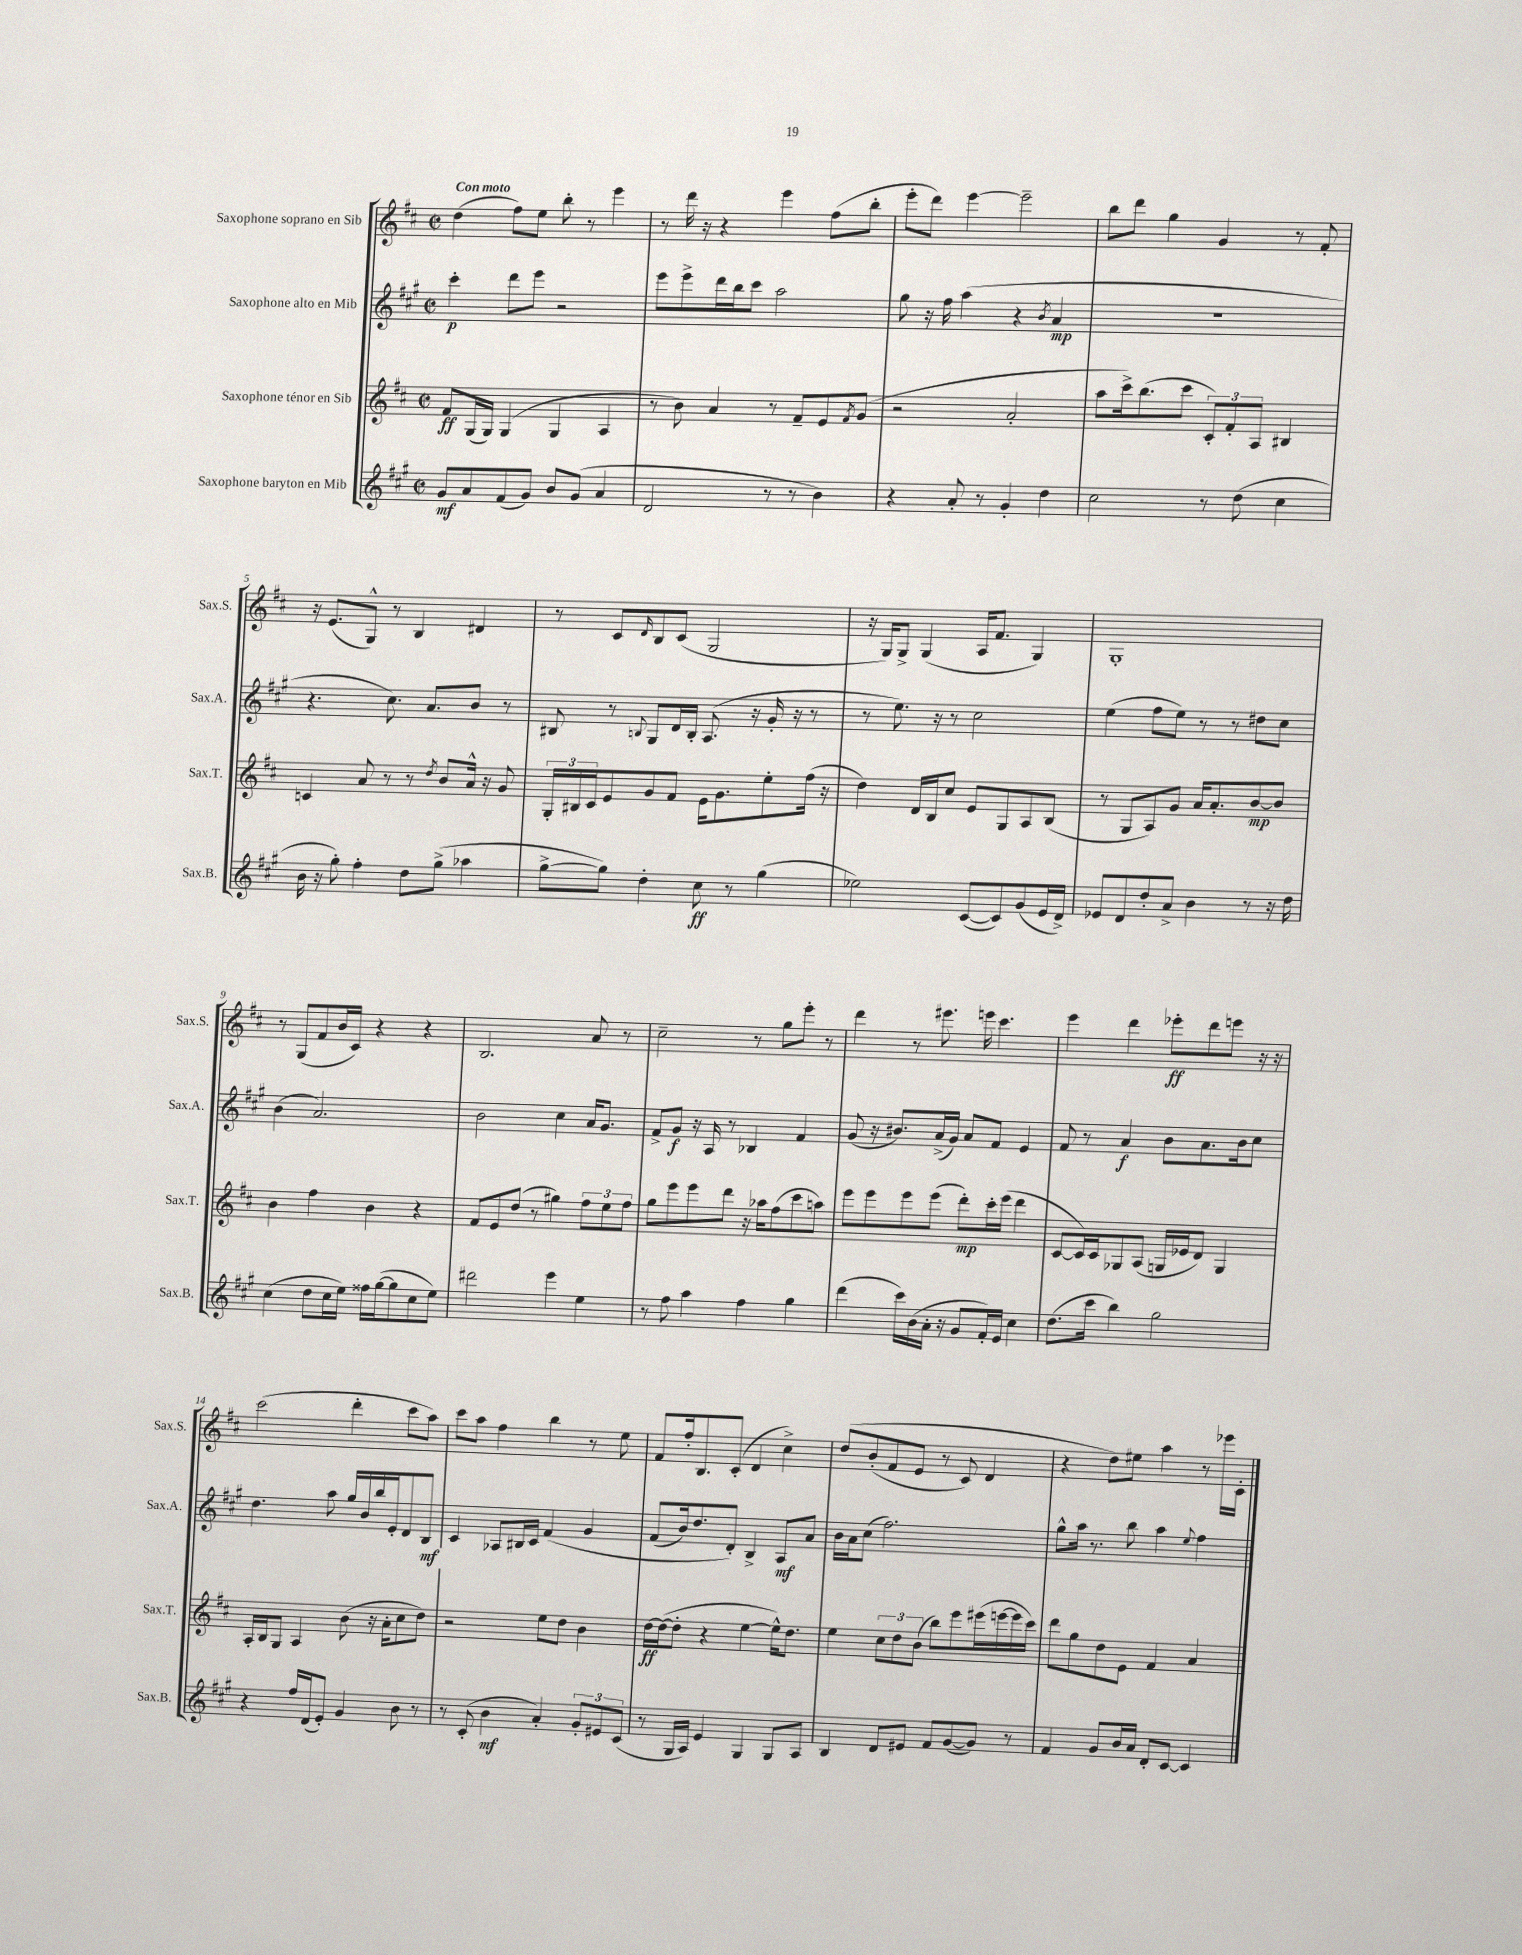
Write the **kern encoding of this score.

**kern	**kern	**kern	**kern
*staff4	*staff3	*staff2	*staff1
*clefG2	*clefG2	*clefG2	*clefG2
*k[f#c#g#]	*k[f#c#]	*k[f#c#g#]	*k[f#c#]
*M2/2	*M2/2	*M2/2	*M2/2
*met(c|)	*met(c|)	*met(c|)	*met(c|)
8g#/L	8f#/L	4ccc#'\	(4dd\
8a/	(16G/L	.	.
.	16G/JJ)	.	.
(8f#/	(4G/	8ddd\L	8ff#\L)
8g#/J)	.	8eee\J	8ee\J
8b/L	4G/	2r	8bb'\
(8g#/J	.	.	8r
4a/	4A/	.	4eee\
=	=	=	=
2d/	8r	8eee\L	8r
.	8b\)	8eee^\	16ddd\
.	.	.	16r
.	4a/	16ddd\L	4r
.	.	16bb\J	.
.	.	8ccc#\J	.
8r	8r	2aa\	4eee\
8r	8f#~/L	.	.
4b\)	8e/	.	(8ff#\L
.	8qf#/	.	.
.	(8g/J	.	8bb'\J
=	=	=	=
4r	2r	8gg#\	8eee'\L
.	.	16r	8ddd\J)
.	.	16ff#\	.
8a'/	.	(4aa\	[4eee\
8r	.	.	.
4g#'/	2a'/	4r	2eee~\]
.	.	8qb/	.
4dd\	.	4a/	.
=	=	=	=
2cc#\	8aa\L	1r	8bb\L
.	16ccc#^\k)	.	8ddd\J
.	(8.bb\	.	.
.	.	.	4gg\
.	8ccc#\J	.	.
8r	12c#'/L)	.	4g/
.	12f#'/	.	.
(8dd\	.	.	.
.	12A/J	.	.
4cc#\	4B#/	.	8r
.	.	.	8f#'/
=	=	=	=
16b\	4c/	4.r	16r
16r	.	.	(8.e/L
8gg#'\)	.	.	.
4ff#'\	8a/	.	8G^^/J)
.	8r	8.cc#\)	8r
8dd\L	8r	.	4B/
.	.	8.a/L	.
.	8qdd/	.	.
(8gg#^\J	8b/L	.	.
4aa-\	16a^^/Jk	8b/J	4d#/
.	16r	.	.
.	8g/	8r	.
=	=	=	=
[8gg#^\L	24G'/LL	8B#/	8r
.	24B#/	.	.
.	24c#/J	.	.
8gg#\]J)	8e/	8r	8c#/L
.	.	8qqB/	16qqd/
4dd'\	8g/	8G#/L	8B/
.	8f#/J	16d/L	(8c#/J
.	.	16B'/JJ	.
8cc#\	16e\LK	(8.A/	2G/
.	8.g\	.	.
8r	.	.	.
.	.	16r	.
(4gg#\	8ee'\	16g#'/	.
.	.	16r	.
.	(16ff#\Jk	8r	.
.	16r	.	.
=	=	=	=
2ee-\)	4dd\)	8r	16r
.	.	.	16G/LK)
.	.	8.ee\)	8G^/J
.	16d/LL	.	(4G/
.	16B/J	16r	.
.	8cc#/J	8r	.
([8c#/L	8e/L	2cc#\	16A/LK
.	.	.	8.f#/J
8c#/])	8G/	.	.
(8g#/	8A/	.	4G/)
16e/L	(8B/J	.	.
16d^/JJ)	.	.	.
=	=	=	=
8e-/L	8r	(4ee\	1G'
8d/	8G/L	.	.
8dd'/	8A/)	8ff#\L	.
8a^/J	8g/J	8ee\J)	.
4b\	16a/LK	8r	.
.	8.a'/	.	.
.	.	8r	.
8r	[8b/	8dd#\L	.
16r	8b/]J	8cc#\J	.
16dd\	.	.	.
=	=	=	=
(4cc#\	4b\	(4b\	8r
.	.	.	(8G/L
8dd\L	4ff#\	2.a/)	8f#/
16cc#\L	.	.	16b/L
16ee\JJ)	.	.	16c#/JJ)
16ff##\LL	4b\	.	4r
([16gg#\J	.	.	.
8gg#\]	.	.	.
8cc#\	4r	.	4r
8ee\J)	.	.	.
=	=	=	=
2ddd#\	8f#/L	2b\	2.B/
.	8e/	.	.
.	(8dd/J	.	.
.	8r	.	.
4eee\	4gg#\)	4cc#\	.
4ee\	12ff#\L	16a/LK	8a/
.	.	8.g#/J	.
.	12ee\	.	.
.	.	.	8r
.	12ff#\J	.	.
=	=	=	=
8r	8gg\L	8f#^/L	2cc#~\
8ff#\	8eee\	8g#/J	.
4aa\	8eee\	16r	.
.	.	16A/	.
.	8ddd\J	8r	.
4ff#\	16r	4B-/	8r
.	16aa-\LK	.	.
.	(8ff#\	.	8gg\L
4gg#\	8ccc#\	4f#/	8eee'\J
.	8aa\J)	.	8r
=	=	=	=
(4ddd\	8eee\L	(8g#/	4ddd\
.	8eee\	16r	.
.	.	8.b#/L)	.
16ccc#\LL)	8eee\	.	8r
(16b\	.	.	.
16a'\JJ	(8eee\J	(16a^/L	8.eee#\
16r	.	16g#/JJ)	.
8g#/L	8ddd'\L)	8a/L	.
.	.	.	16eee\
16f#'/L)	16ccc#'\L	8f#/J	4.ccc#\
16e/JJ	(16eee\JJ	.	.
4cc#\	4ddd\	4e/	.
=	=	=	=
(8.dd\L	[8c#/L	8f#/	4eee\
.	16c#/]L)	8r	.
16ccc#\Jk	16c#/J	.	.
4bb\)	8G-/	4a/	4ddd\
.	(8A/J	.	.
2gg#\	16G/LL	8b\L	8eee-'\L
.	16e-/J	.	.
.	8d/J)	8.a\	8ddd\
.	4G/	.	8eee\J
.	.	16b\k	.
.	.	8cc#\J	16r
.	.	.	16r
=	=	=	=
4r	16A'/LL	4.dd\	(2ccc#\
.	16B/J	.	.
.	8G/J	.	.
16ff#/LL	4A/	.	.
(16d/J	.	.	.
8e'/J)	.	8aa\	.
4g#/	(8b\	16gg#/LL	4ddd'\
.	.	16b/	.
.	16r	16bb/	.
.	16a'\LK	16e'/J	.
8b\	8cc#\	8d/	8ccc#\L
8r	8dd\J)	8B/J	8aa\J)
=	=	=	=
8r	2r	4c#/	8ccc#\L
(8c#'/	.	.	8aa\J
4b\	.	8A-/L	4ff#\
.	.	16B#/L	.
.	.	16c#/JJ	.
4a'/)	8ee\L	&(4f#/	4bb\
.	8dd\J	.	.
12g#'/L	4b\	4g#/	8r
12e#/	.	.	.
.	.	.	8ee\
(12c#/J	.	.	.
=	=	=	=
8r	[16dd\LL	(8f#/L	8f#/L
.	(16dd\_J	.	.
16G#/LL	8dd'\]J	16b/k)	16ff#'/k
16A/JJ)	.	8.dd/	8.B/
4e/	4r	.	.
.	.	8d'/J&)	(8c#'/J
4G#/	[4ee\	4B^/	4d/
8G#/L	16ee^^\]LK)	8A/L	4cc#^\)
.	8.dd\J	.	.
8A/J	.	8a/J	.
=	=	=	=
4B/	4ee\	16b\LL	&(8dd/L
.	.	16a\J	.
.	.	(8cc#\J	(8b'/
8d/L	12cc#\L	2.ff#\)	8f#/
.	12dd\	.	.
8e#/J	.	.	8e/J
.	(12b\J	.	.
8f#/L	8bb\L)	.	8r
([8g#/	8eee\	.	8c#/)
8g#/]J)	(16eee#\L	.	4d/
.	[16eee\	.	.
8r	16eee\]	.	.
.	16ccc#\JJ)	.	.
=	=	=	=
4f#/	8ddd\L	8gg#^^\L	4r
.	8gg\	16aa\Jk	.
.	.	8.r	.
8g#/L	8dd\	.	8dd\L&)
16b/L	8e\J	8bb\	8ee#\J
16a/JJ	.	.	.
8d'/L	4f#/	4aa\	4aa\
[8c#/J	.	.	.
.	.	8qqee/	.
4c#/]	4a/	4ff#\	8r
.	.	.	16eee-\LL
.	.	.	16c#'\JJ
==	==	==	==
*-	*-	*-	*-
